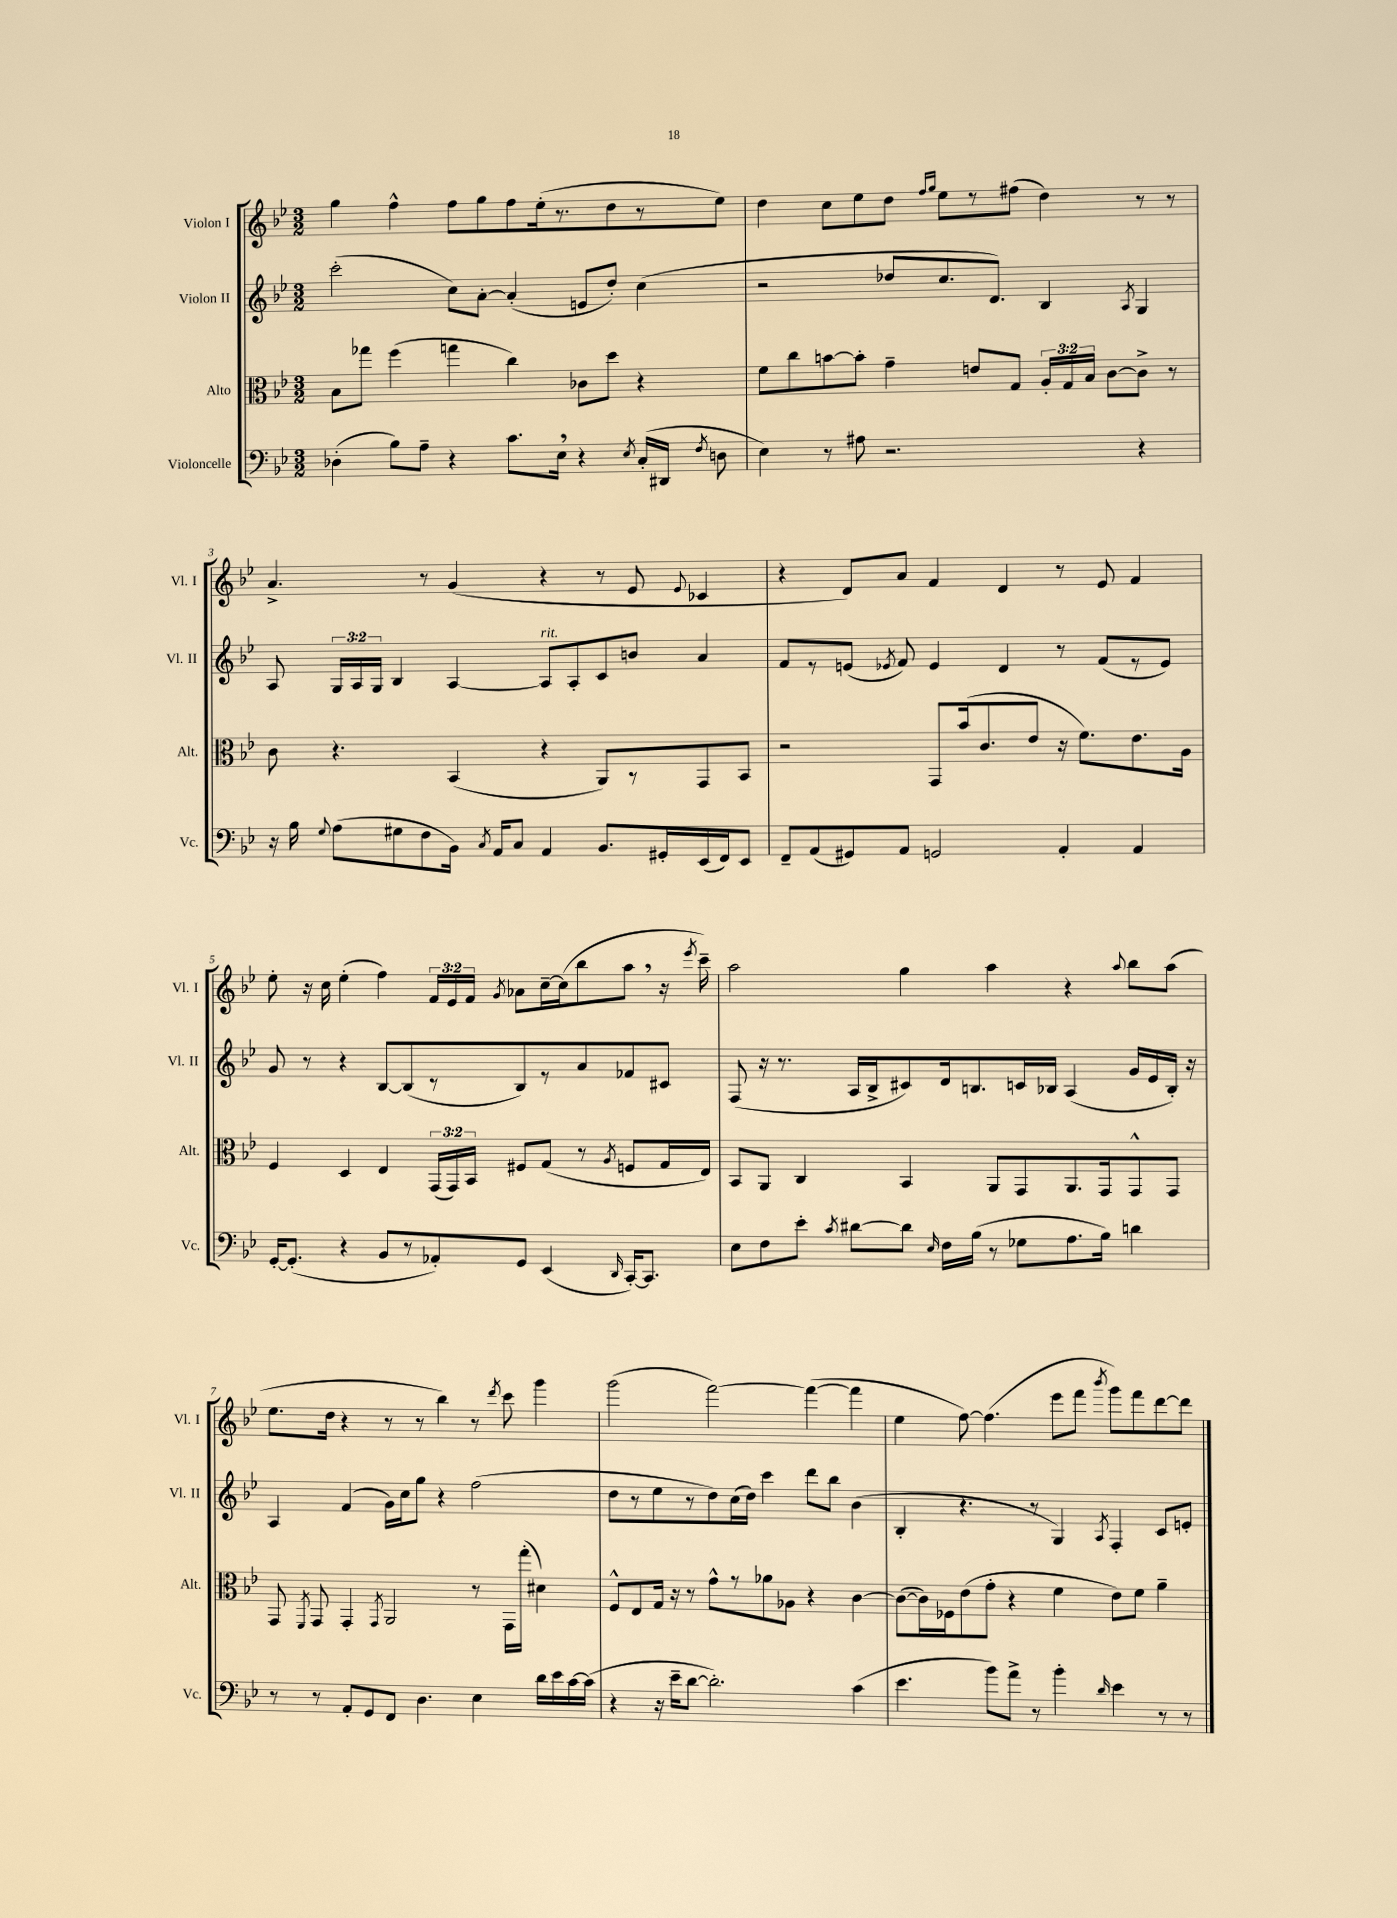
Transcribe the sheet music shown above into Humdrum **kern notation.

**kern	**kern	**kern	**kern
*part4	*part3	*part2	*part1
*staff4	*staff3	*staff2	*staff1
*I"Violoncelle	*I"Alto	*I"Violon II	*I"Violon I
*I'Vc.	*I'Alt.	*I'Vl. II	*I'Vl. I
*clefF4	*clefC3	*clefG2	*clefG2
*k[b-e-]	*k[b-e-]	*k[b-e-]	*k[b-e-]
*M3/2	*M3/2	*M3/2	*M3/2
=1	=1	=1	=1
(4D-X'\	8B-\L	(2ccc'\	4gg\
.	8gg-X\J	.	.
8B-\L)	(4ff\	.	4ff^^\
8A~\J	.	.	.
4r	4ggn\	8cc\L)	8ff\L
.	.	[8a'\J	8gg\
8.c\L	4cc\)	(4a'/]	8ff\
.	.	.	(16ee-'\k
16E-,\Jk	.	.	8.r
4r	8c-X\L	8en/L	.
.	8dd\J	8dd'/J)	8dd\
8qE-/	.	.	.
(16C'/LL	4r	(4cc\	8r
16DD#X/JJ	.	.	.
8qF/	.	.	.
8Dn\	.	.	8ee-\J)
=2	=2	=2	=2
4E-\)	8f\L	2r	4dd\
.	8cc\	.	.
8r	[8bn\	.	8cc\L
8A#X\	8b'\J]	.	8ee-\
2.r	4g~\	8dd-X/L	8dd\J
.	.	.	16qqff/LL
.	.	.	16qqgg/JJ
.	.	8.cc/	8ee-\L
.	8en/L	.	8r
.	.	8.d/J)	.
.	8G/J	.	(8ff#X\J
.	24A'/LL	4B-/	4dd\)
.	24G/	.	.
.	24B-/JJ	.	.
.	[8c\L	.	.
.	.	8qA/	.
4r	8c^\J]	4G/	8r
.	8r	.	8r
!!LO:LB:g=z
=3	=3	=3	=3
16r	8c\	8A/	4.a^/
16B-\	.	.	.
8qqG/	.	.	.
(8A\L	4.r	24G/LL	.
.	.	24A/	.
.	.	24G/JJ	.
8G#X\	.	4B-/	.
8F\	.	.	8r
16BB-\Jk)	(4BB-/	[4A/	(4g/
8qC/	.	.	.
16AA/KL	.	.	.
8C/J	.	.	.
!	!	!LO:TX:a:i:t=rit.	!
4AA/	4r	8A/L]	4r
.	.	8A'/	.
8.BB-/L	8AA/L)	8c/	8r
.	8r	8bn/J	8e-/
16GG#X'/L	.	.	.
.	.	.	8qqe-/
(16EE-/	8GG/	4a/	4c-X/
16FF/J)	.	.	.
8EE-/J	8BB-/J	.	.
=4	=4	=4	=4
8FF~/L	2r	8f/L	4r
(8AA/	.	8r	.
8GG#X/)	.	(8en/J	8d/L)
.	.	8qe-X/	.
8AA/J	.	8f/)	8a/J
2GGn/	8GG/L	4e-/	4f/
.	(16b-/k	.	.
.	8.c/	.	.
.	.	4d/	4d/
.	8e-/J	.	.
4AA'/	16r	8r	8r
.	8.f\L)	.	.
.	.	(8f/L	8e-/
4AA/	8.e-\	8r	4f/
.	.	8e-/J)	.
.	16A\Jk	.	.
!!LO:LB:g=z
=5	=5	=5	=5
[16GG'/KL	4F/	8g/	8ee-'\
(8.GG'/J]	.	.	.
.	.	8r	16r
.	.	.	16cc\
4r	4D/	4r	(4ee-'\
8BB-/L	4E-/	[8B-/L	4ff\)
8r	.	(8B-/]	.
8AA-X'/)	(24GG/LL	8r	24f/LL
.	24GG/)	.	24e-/
.	24BB-/JJ	.	24f/JJ
.	.	.	8qg/
8GG/J	8F#X/L	8B-/)	8a-X\L
(4EE-/	(8G/J	8r	[16cc~\L
.	.	.	(16cc\J]
.	8r	8a/	8bb-\
16qqDD/	8qA/	.	.
[16CC'/KL)	8Fn/L	8f-X/	8aa,\J
8.CC/J]	.	.	.
.	16G/L	8c#X/J	16r
.	.	.	8qeee-/
.	16E-/JJ)	.	16ccc~\)
=6	=6	=6	=6
8E-\L	8BB-/L	(8F/	2aa\
8F\	8AA/J	16r	.
.	.	8.r	.
8e-'\J	4C/	.	.
8qc/	.	.	.
[8d#X\L	.	16A/LL	.
.	.	16B-^/J	.
8d#\J]	4BB-/	8c#X/)	4gg\
16qqE-/	.	.	.
16F\LL	.	16d/k	.
(16B-\JJ	.	8.Bn/	.
8r	8AA/L	.	4aa\
8G-X\L	8GG/	16cn/L	.
.	.	16B-X/JJ	.
8.A\	8.AA/	(4A/	4r
16B-\Jk)	16GG/k	.	.
.	.	.	8qqaa/
4dn\	8GG^^/	16g/LL	8bb-\L
.	.	16e-/	.
.	8GG/J	16B-'/JJ)	(8aa\J
.	.	16r	.
!!LO:LB:g=z
=7	=7	=7	=7
8r	8GG/	4A/	8.ee-\L
.	8qFF/	.	.
8r	8GG/	.	.
.	.	.	16dd\Jk
8AA'/L	4GG'/	(4f/	4r
8GG/	.	.	.
.	8qGG/	.	.
8FF/J	2AA/	16g\LL)	8r
.	.	16cc\J	.
4.D\	.	8gg\J	8r
.	.	4r	4bb-\)
4E-\	8r	(2ff\	8r
.	.	.	8qddd/
.	16GG\LL	.	8ccc\
.	(16gg'\JJ	.	.
16d\LL	4d#X\)	.	4ggg\
16e-\	.	.	.
[16c\	.	.	.
(16c\JJ]	.	.	.
=8	=8	=8	=8
4r	8F^^/L	8dd\L	(2ggg\
.	8E-/	8r	.
16r	16G/Jk	8ee-\	.
16e-~\KL	16r	.	.
[8d\J	8r	8r	.
2.d'\])	8g^^\L	8dd\)	[2fff\)
.	8r	(16cc\L	.
.	.	16dd\JJ)	.
.	8a-X\	4ccc\	.
.	8A-X\J	.	.
.	4r	8ddd\L	(4fff\_
.	.	8bb-\J	.
(4c\	[4c\	(4b-\	4fff\]
=9	=9	=9	=9
4.e-\	(8c\L_	4B-'/	4ee-\
.	16c\L])	.	.
.	16F-X\J	.	.
.	(8e-\	4.r	[8ff\)
8b-\L)	8g'\J	.	(4.ff\]
8a^\J	4r	.	.
8r	.	8r	.
4b-'\	4f\	4G/)	8eee-\L
.	.	.	8fff\J
16qqd/	.	8qA/	8qbbb-/
4e-\	8e-\L)	4F'/	8ggg\L)
.	8f\J	.	8fff\
8r	4a~\	8c/L	[8ddd\
8r	.	8en'/J	8ddd\J]
==	==	==	==
*-	*-	*-	*-
